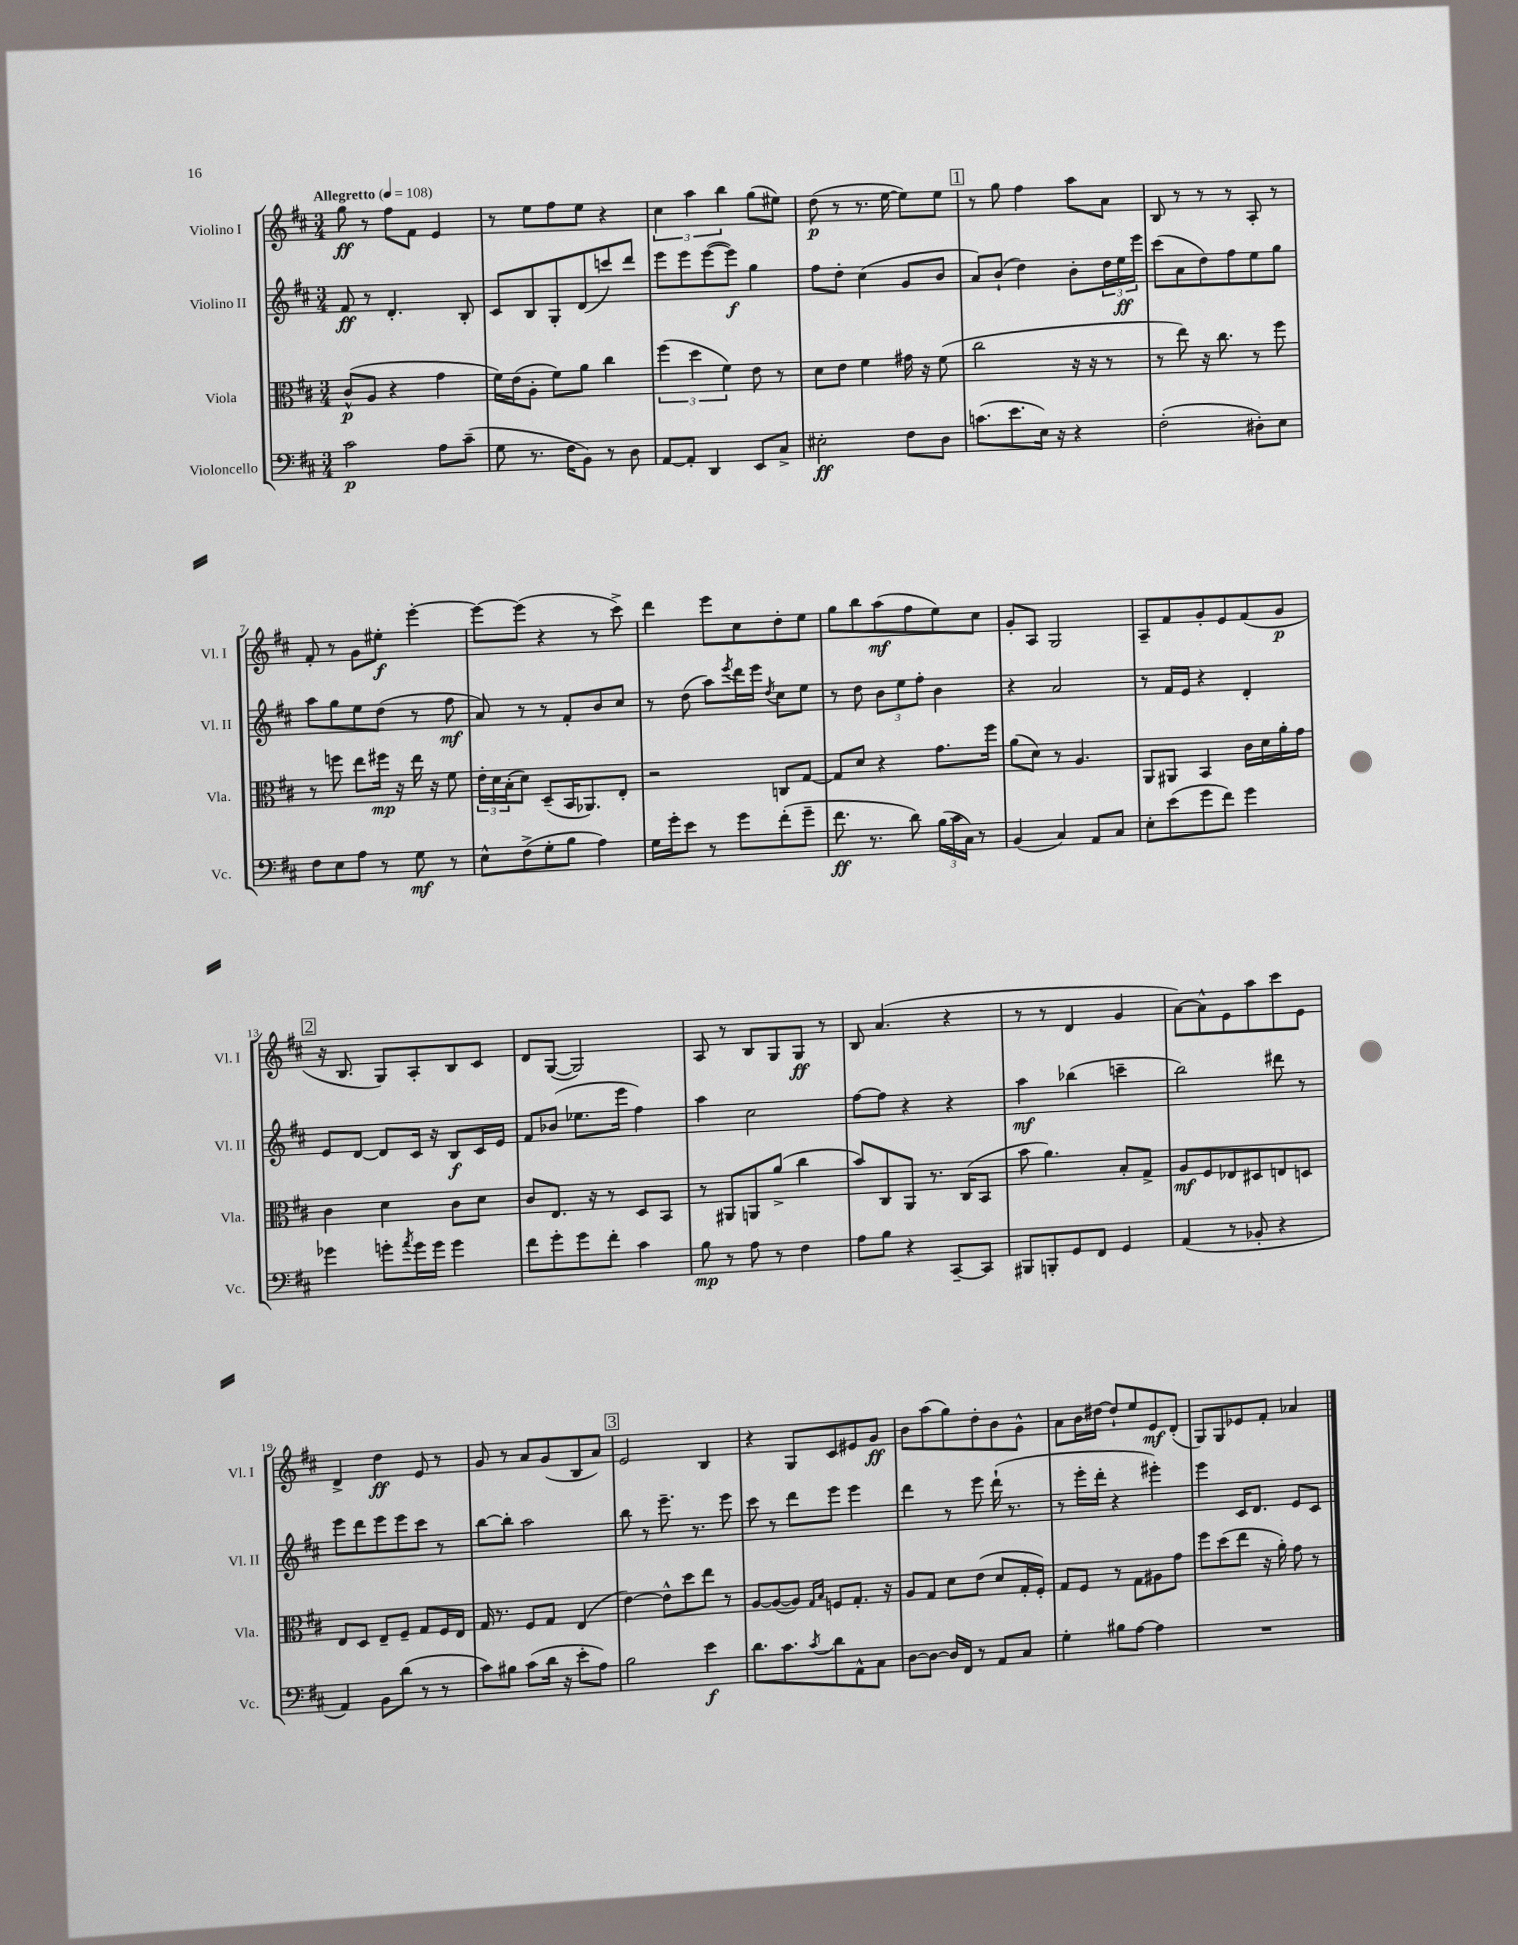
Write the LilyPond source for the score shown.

<<
\new StaffGroup <<
\new Staff = "s0" \with { instrumentName = "Violino I" shortInstrumentName = "Vl. I" } {
    \clef treble \key d \major \numericTimeSignature \time 3/4 \tempo "Allegretto" 4 = 108
    g''8\ff r8 fis''8 fis'8 e'4 |
    r8 e''8 fis''8 e''8 r4 |
    \tuplet 3/2 { cis''4 a''4 b''4 } g''8( eis''8) |
    d''8\p( r8 r8. e''16~ e''8) e''8 |
    \mark \markup { \box "1" } r8 g''8 fis''4 a''8 a'8 |
    b8 r8 r8 r8 a8-. r8 |
    fis'8-. r8 g'8 eis''8-.\f e'''4~-. |
    e'''8~ e'''8( r4 r8 cis'''8->) |
    d'''4 e'''8 cis''8 d''8-. e''8 |
    g''8 b''8 a''8\mf( fis''8 e''8) cis''8 |
    g'8-. a8 g2 |
    a8-- fis'8 g'8-. e'8 fis'8( g'8\p |
    \mark \markup { \box "2" } r16 b8. g8) a8-. b8 cis'8 |
    d'8 g8~( g2) |
    a8 r8 b8 g8 g8\ff r8 |
    b8 a'4.( r4 |
    r8 r8 d'4 g'4 |
    a'8~) a'8-^ e'8 a''8 cis'''8 e'8 |
    d'4-> d''4\ff e'8 r8 |
    g'8 r8 a'8 g'8( b8 a'8) |
    \mark \markup { \box "3" } e'2 b4 |
    r4 g8 cis'8 eis'8 g'8\ff |
    b'8 a''8( g''8) d''8-. b'8 g'8-^ |
    a'8 b'16 dis''16~ dis''8-! e''8 e'8\mf d'8-.( |
    g8) g8 ees'8 fis'8-. aes'4 \bar "|." |
}
\new Staff = "s1" \with { instrumentName = "Violino II" shortInstrumentName = "Vl. II" } {
    \clef treble \key d \major \numericTimeSignature \time 3/4
    fis'8\ff r8 d'4.-. b8-. |
    cis'8 b8 g8-. d'8( c'''8) d'''8 |
    e'''8 e'''8 e'''8~( e'''8\f) g''4 |
    fis''8 d''8-. cis''4( g'8 b'8 |
    \mark \markup { \box "1" } a'8) b'8-!( d''4) b'8-. \tuplet 3/2 { d''16 e''16\ff e'''16 } |
    cis'''8( a'8 d''8) fis''8 e''8 g''8 |
    a''8 g''8 e''8 d''8( r8 fis''8\mf |
    a'8) r8 r8 fis'8-. b'8 cis''8 |
    r8 d''8( a''8) \acciaccatura { e'''8 } d'''16 e'''16 \acciaccatura { d''8 } cis''8 e''8 |
    r8 d''8 \tuplet 3/2 { b'8 e''8 fis''8-. } b'4 |
    r4 a'2 |
    r8 fis'16 e'16 r4 d'4-. |
    \mark \markup { \box "2" } e'8 d'8~ d'8 cis'16 r16 b8\f cis'16 e'16 |
    fis'8 bes'8( ees''8. e'''16 fis''4) |
    a''4 cis''2 |
    fis''8~ fis''8 r4 r4 |
    a''4\mf bes''4( c'''4-- |
    b''2) dis'''8 r8 |
    e'''8 d'''8 e'''8 e'''8 cis'''8 r8 |
    b''8~ b''8-. a''2 |
    \mark \markup { \box "3" } b''8 r8 e'''8.-- r8. e'''8 |
    cis'''8 r8 d'''8 e'''8 e'''4 |
    d'''4 r8 e'''8 d'''16-!( r8. |
    r8 e'''16-. d'''16-. r4 eis'''4-.) |
    e'''4 cis'16 d'8. e'8 cis'8 \bar "|." |
}
\new Staff = "s2" \with { instrumentName = "Viola" shortInstrumentName = "Vla." } {
    \clef alto \key d \major \numericTimeSignature \time 3/4
    cis'8-^\p( a8 r4 g'4 |
    fis'16) e'16( a8-. fis'8) a'8 cis''4 |
    \tuplet 3/2 { fis''4( d''4 fis'4) } e'8 r8 |
    d'8 e'8 fis'4 gis'16 r16 fis'8( |
    \mark \markup { \box "1" } cis''2 r16 r16 r8 |
    r8 e''8) r16 cis''8. r8 fis''8 |
    r8 f''8 e''8 fis''16\mp r16 e''16 r16 fis'8 |
    \tuplet 3/2 { e'16-. d'16 b16-.( } d'8) d8--( b,16 aes,8.) e8-. |
    r2 c8 g8~ |
    g8 d'8 r4 g'8. fis''16 |
    a'8( d'8) r8 a4. |
    a,8 ais,8 b,4 cis'16 d'16 a'16-. g'16 |
    \mark \markup { \box "2" } cis'4 d'4 cis'8 d'8 |
    cis'8 e8. r16 r8 d8 b,8 |
    r8 ais,8 a,8 a'8->( cis''4 |
    b'8) cis8 a,8 r8. cis16( b,8 |
    b'8 a'4.) b8-. g8-> |
    a8\mf fis8 ees8 dis8 e8 d8 |
    e8 d8 e8-- fis8-- g8 fis16 e16 |
    g16 r8. fis8 g8 e4( |
    \mark \markup { \box "3" } e'4~) e'8-^ d''8 e''8 r8 |
    a8~ a8~( a8) \grace { g16 b16 } f8 g8.-. r16 |
    a8 g8 d'8 e'8( d'8 g16-. fis16-.) |
    g8 fis8 r8 g8 ais8 g'8 |
    fis''8 d''8( e''8 r16 a'16-.) g'8 r8 \bar "|." |
}
\new Staff = "s3" \with { instrumentName = "Violoncello" shortInstrumentName = "Vc." } {
    \clef bass \key d \major \numericTimeSignature \time 3/4
    cis'2\p a8 cis'8--( |
    g8 r8. fis16 b,8) r8 d8 |
    a,8~ a,8-. d,4 e,8 cis8-> |
    eis2-.\ff fis8 d8 |
    \mark \markup { \box "1" } c'8.( e'8. e16) r16 r4 |
    fis2-.( dis8-.) e8 |
    fis8 e8 a8 r8 g8\mf r8 |
    e8-^ fis8->( g8-. b8 a4) |
    g16 g'16-. e'8 r8 g'8 fis'8-.( g'8-- |
    fis'8.\ff r8. d'8) \tuplet 3/2 { b16( cis'16 cis16) } r8 |
    b,4( cis4) a,8 cis8 |
    e8-. e'8( g'8 fis'8) g'4 |
    \mark \markup { \box "2" } ges'4 g'8-. \acciaccatura { a'8 } g'16 g'16 g'4 |
    fis'8 g'8-. g'8 fis'8-. cis'4 |
    b8\mp r8 a8 r8 fis4 |
    a8 b8 r4 cis,8~-- cis,8 |
    bis,,8 b,,8-. g,8 fis,8 g,4 |
    a,4( r8 bes,8-. r4 |
    a,4) b,8 d'8( r8 r8 |
    cis'8) bis8 cis'8( d'16 r16 e'8-. a8) |
    \mark \markup { \box "3" } b2 e'4\f |
    d'8. cis'8. \acciaccatura { cis'8 } d'8 a,8-^ cis8 |
    d8~ d8~ d16 fis,16 r8 a,8 cis8 |
    g4-. bis8 a8~ a4 |
    R2. \bar "|." |
}
>>
>>
